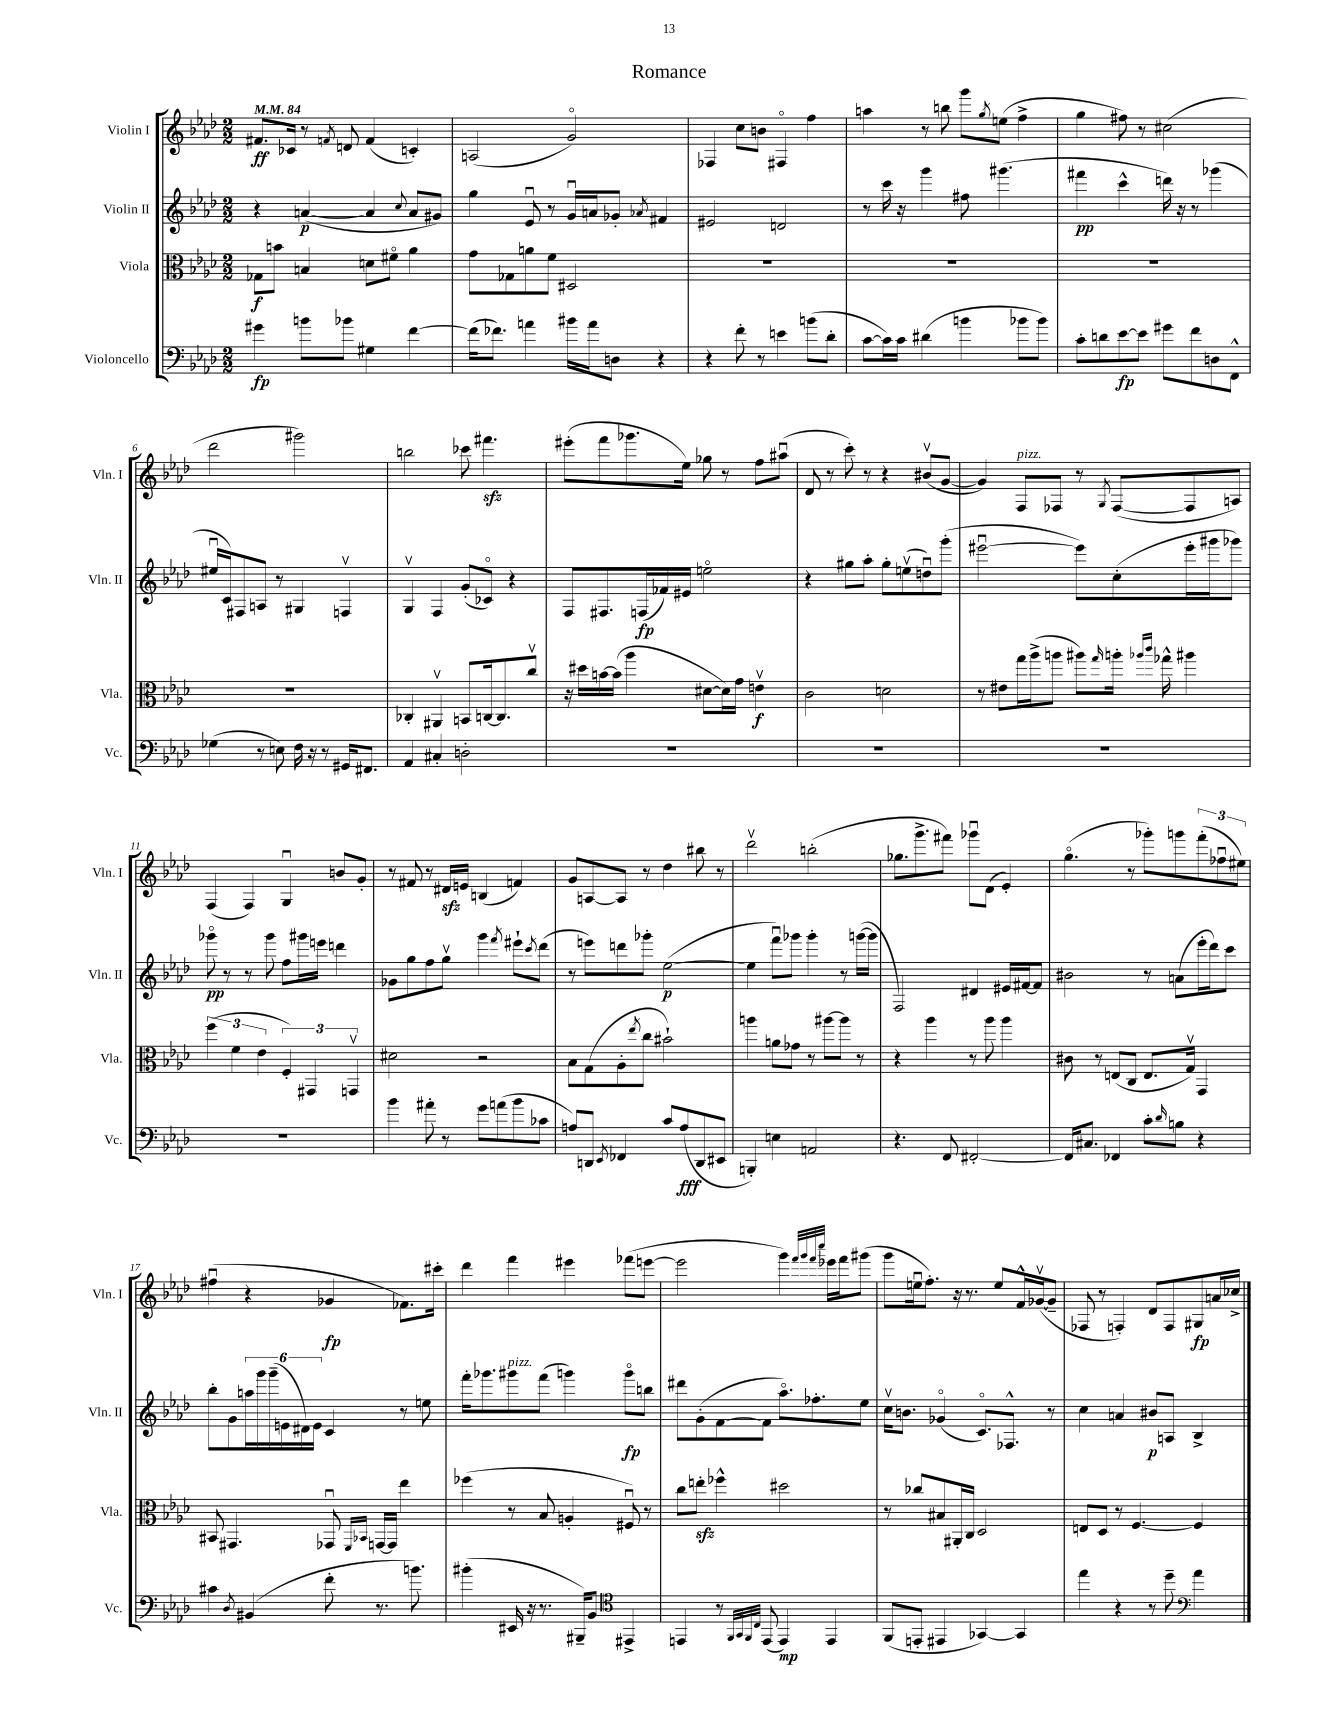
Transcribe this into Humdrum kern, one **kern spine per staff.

**kern	**kern	**kern	**kern
*staff4	*staff3	*staff2	*staff1
*clefF4	*clefC3	*clefG2	*clefG2
*k[b-e-a-d-]	*k[b-e-a-d-]	*k[b-e-a-d-]	*k[b-e-a-d-]
*M2/2	*M2/2	*M2/2	*M2/2
*MM84	*MM84	*MM84	*MM84
4g#	8G-	4r	8.f#
.	8b	.	.
.	.	.	16c-
8b	4B	([4a	8r
.	.	.	8qf
8b-	.	.	8d
4G#	8d	4a]	(4f
.	8f#o	.	.
.	.	8qqcc	.
[4f	4a-	8a	4c')
.	.	8g#)	.
=	=	=	=
(16f]	8g	4gg	(2A
8.f-)	.	.	.
.	8G-	.	.
4a	8a	8e-u	.
.	8f	8r	.
16b#	2D#	16gu	2go)
16a	.	16a	.
8D	.	8g-'	.
.	.	8qa-	.
4r	.	4f#	.
=	=	=	=
4r	1r	2e#	4F-
8f'	.	.	8cc
8r	.	.	8b
4e	.	2d	4F#o
(8b	.	.	4ff
8d-'	.	.	.
=	=	=	=
[8c	1r	8r	4aa
16c])	.	16ccc	.
16c	.	16r	.
(4d#	.	4ggg	8r
.	.	.	8bb
4b	.	8ff#	8ggg
.	.	.	8qgg
.	.	(4.ggg#	(8ee
8b-	.	.	4ff^
8b-)	.	.	.
=	=	=	=
8c'	1r	4fff#	4gg
8d	.	.	.
[8e-	.	4ccc^^	8ff#)
8e-]	.	.	8r
8g#	.	16ddd)	(2cc#
.	.	16r	.
8f	.	8r	.
8D	.	(4ggg-	.
8FF^^	.	.	.
=	=	=	=
(4G-	1r	16ee#u	2ddd-
.	.	16c)	.
.	.	8F#	.
8r	.	8A	.
8E)	.	8r	.
16F	.	4G#	2ggg#)
16r	.	.	.
8r	.	.	.
16GG#	.	4Fv	.
8.FF#	.	.	.
=	=	=	=
4AA-	4C-'	4Gv	2bb
4C#'	4AA#v	4F	.
2D'	8BB	(8g'	8ccc-
.	[16C	8c-o)	4.fff#
.	8.C]	.	.
.	.	4r	.
.	8ccv	.	.
=	=	=	=
1r	16r	8F	(8eee#'
.	16dd#	.	.
.	[16b	8.F#	8fff
.	(16b]	.	.
.	4aa-	.	8.ggg-
.	.	(16F	.
.	.	16f-)	.
.	.	16e#	16ee-)
.	[8d#	2eeo	8gg-
.	16d#])	.	8r
.	16g	.	.
.	4ev	.	8ff
.	.	.	(8aa#u
=	=	=	=
1r	2c	4r	8d-
.	.	.	8r
.	.	8gg#	8ccc')
.	.	8aa-'	8r
.	2d	8gg#'	4r
.	.	(8eev	.
.	.	8ddu)	(8b#v
.	.	(8ggg'	[8g
=	=	=	=
1r	8r	[2eee#u	4g])
.	8e#	.	.
.	16gg	.	8F
.	(16aa-^	.	.
.	8aa	.	8F-
.	8aa#)	8eee#])	8r
.	16qqgg	.	8qG
.	16aa'	(8cc'	([8F-
.	16qqaa-	.	.
.	16qqccc	.	.
.	16gg-^^	.	.
.	4aa#	16eee#'	8F-]
.	.	16ggg#	.
.	.	8ggg-)	8A)
=	=	=	=
1r	(6ff	8ggg-o	(4F
.	.	8r	.
.	6f	.	.
.	.	8r	4F)
.	6e-	.	.
.	.	8ggg-	.
.	6F')	8ff	4Gu
.	.	16ggg#	.
.	6GG#	.	.
.	.	16eee	.
.	.	4ddd	8b
.	6GGv	.	.
.	.	.	8g'
=	=	=	=
4b-	2d#	8g-	8r
.	.	8gg	8f#
8a#'	.	8ff	8r
8r	.	8ggv	16d#
.	.	.	16e
8g	2r	4ggg	(4B
(8a	.	.	.
.	.	8qfff	.
8b-	.	8eee#`	4f)
.	.	8qccc	.
8c-	.	(8ddd-	.
=	=	=	=
8A)	8B-	8r	8g
8DD	(8G	8eee)	[8A
8qEE-	.	.	.
4FF-	8A-'	8ddd	8A]
.	8qee-	.	.
.	8cc	8ggg-'	8r
8c	2b#`)	([2ee-	4dd-
(8A	.	.	.
8DD	.	.	8bb#
8EE#	.	.	8r
=	=	=	=
4BBB')	4aa	4ee-]	2ddd-v
4E	8a	8fffu)	.
.	8g-	8ggg-	.
2AA	8r	4ggg-'	(2bb'
.	[8aa#	.	.
.	8aa#]	8r	.
.	8r	([16ggg	.
.	.	16ggg]	.
=	=	=	=
4.r	4r	2F)	8.gg-
.	.	.	8.ggg^
.	4aa-	.	.
8FF	.	.	8fff#)
[2FF#'	8r	4d#	8ggg-u
.	8aa-	.	(8d-
.	4aa-	16e#	4e-')
.	.	[16f#	.
.	.	8f#]	.
=	=	=	=
16FF#]	8c#	2b#	(4.ggo
8.C#	.	.	.
.	8r	.	.
4FF-	(8E	.	.
.	8C	.	8r
8c'	8.E	8r	8ggg-')
16qqd-	.	.	.
8B	.	(8a	8ggg
.	16Gv)	.	.
4r	4GG	16eee-'	(12fff'
.	.	16ddd-)	.
.	.	.	12ff-u
.	.	8ccc	.
.	.	.	12ee#)
=	=	=	=
4c#	8BB#	8bb-'	(4ff#u
.	4.GG#	8g	.
8qD-	.	.	.
(4BB#	.	24aa	4r
.	.	24ggg	.
.	.	(24ggg~	.
.	.	24e	.
.	.	24d#)	.
.	.	24e	.
8f'	8GG-u	4c	4g-
.	16qqFF	.	.
.	16qqBB-	.	.
8.r	[16GG	.	.
.	16GG]	.	.
.	4ee-	8r	8.f-)
8.b)	.	.	.
.	.	8ee	.
.	.	.	16ccc#'
=	=	=	=
(4b#'	(4ff-	16fff'	4ddd-
.	.	8.ggg-	.
16EE#	8r	8ggg#	4fff
16r	.	.	.
8.r	8B-	(8fff	.
.	4A'	4ggg)	4eee#
16BBB#~)	.	.	.
8BB-	.	.	.
*clefC4	*	*	*
4EE#^	8F#u)	8gggo	(8fff-
.	8r	8bb	[8eee
=	=	=	=
4EE	8cc	8ddd#	2eee]
.	8ee'	(8g'	.
8r	4ff-^^	[8f	.
32qqFF	.	.	.
32qqGG	.	.	.
32qqFF	.	.	.
32qqC	.	.	.
(8EE	.	8f]	.
4EE)	2dd#	8.aa-o)	4ggg)
.	.	8.ff-'	.
.	.	.	32qqfff
.	.	.	32qqggg
.	.	.	32qqfff
.	.	.	32qqcccc
4EE	.	.	16eee-
.	.	.	16fff
.	.	8ee-	(8ggg#
=	=	=	=
(8FF	8r	16ccv	8ggg
.	.	8.b	.
8EE'	8cc-	.	16eeu
.	.	.	8.ff')
4EE#	8B#	(4g-o	.
.	16AA#'	.	16r
.	16C	.	8.r
[4GG-)	2D-	8.co)	.
.	.	.	8ee
.	.	8.F-^^	.
4GG-]	.	.	16f^^
.	.	.	([16g-v
.	.	8r	8g-~]
=	=	=	=
4ee-	8E	4cc	8F-
.	8D-	.	8r
4r	8r	4a	4F')
.	[4.F	.	.
8r	.	8b#	8d-
8dd-~	.	8A	8F
*clefF4	*	*	*
4a-	4F]	4B-^	8G#
.	.	.	16a
.	.	.	16cc-^
==	==	==	==
*-	*-	*-	*-
